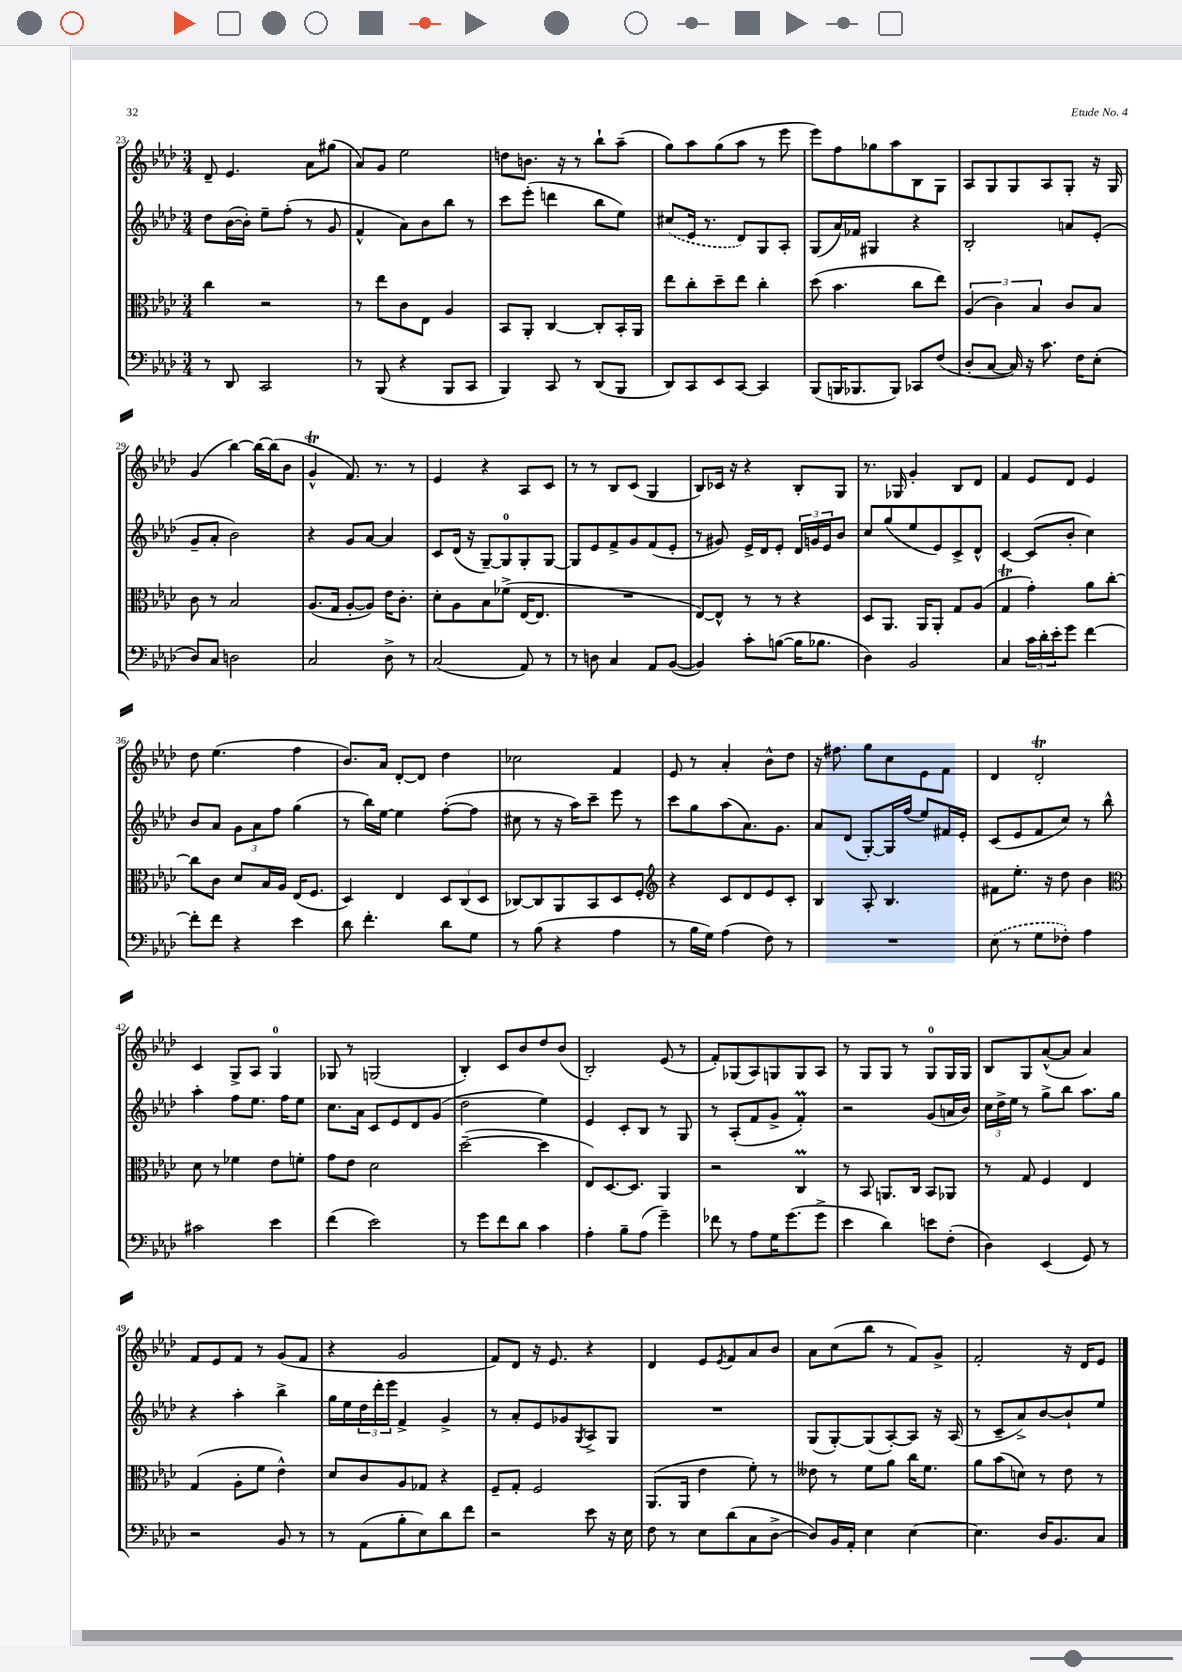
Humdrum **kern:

**kern	**kern	**kern	**kern
*part4	*part3	*part2	*part1
*staff4	*staff3	*staff2	*staff1
*clefF4	*clefC3	*clefG2	*clefG2
*k[b-e-a-d-]	*k[b-e-a-d-]	*k[b-e-a-d-]	*k[b-e-a-d-]
*M3/4	*M3/4	*M3/4	*M3/4
=23	=23	=23	=23
8r	4cc\	8dd-\L	8d-~/
8DD-/	.	([16b-\L	4.e-/
.	.	16b-'\JJ])	.
2CC/	2r	8ee-~\L	.
.	.	(8ff'\J	.
.	.	8r	8a-\L
.	.	8g/	(8gg#X\J
=24	=24	=24	=24
8r	8r	4f^^/	8a-/L)
(8BBB-/	8ee-\L	.	8g/J
4r	8c\	8a-\L)	2ee-\
.	8E-\J	8b-\	.
8BBB-/L	4A-/	8bb-\J	.
8CC/J	.	8r	.
=25	=25	=25	=25
4BBB-/)	8BB-/L	8ccc\L	8ddn\L
.	8AA-'/J	(8eee-'\J	8.bn\J
8CC/	[4C/	4dddn\	.
.	.	.	16r
8r	.	.	8r
(8DD-/L	8C'/L]	8bb-\L	8bb-`\L
8BBB-/J	16BB-'/L	8ee-\J)	(8aa-~\J
.	16AA-/JJ	.	.
=26	=26	=26	=26
8DD-/L)	8ee-\L	(8cc#X/L	8gg\L)
8CC/	8cc'\	16e-/Jk	8aa-\
.	.	8.r	.
8EE-/	8dd-~\	.	(8gg\
[8CC/J	8ee-\J	8d-/L)	8aa-\J
4CC/]	4cc'\	8G/	8r
.	.	8A-'/J	8eee-\
=27	=27	=27	=27
(8BBB-/L	(8dd-\	(8G/L	8eee-\L)
16BBBn/K	4.b-\	16a-/L)	8ff\
8.BBB-X/	.	16f-X/JJ	.
.	.	4G#X/	8gg-X\
8BBB-/J)	.	.	8aa-\
8CC-X/L	8cc\L	4r	8B-\
(8F/J	8ee-\J)	.	8G\J
=28	=28	=28	=28
8D-'/L	(6A-/	2B-'/	8A-/L
[8C/J	.	.	8G/
.	6c\)	.	.
16C/])	.	.	8G/
16r	.	.	.
.	6B-/	.	.
8.c\	.	.	8A-/
.	8c/L	8an/L	8G'/J
16F\KL	.	.	.
(8E-'\J	8B-/J	(8e-'/J	16r
.	.	.	16G/
!!LO:LB:g=z
=29	=29	=29	=29
8D-/L)	8c\	8g~/L	(4g/
8C/J	8r	8a-'/J	.
2Dn\	2B-/	2b-\)	[4bb-\)
.	.	.	16bb-\LL_
.	.	.	(16bb-\J]
.	.	.	8b-\J
=30	=30	=30	=30
2C/	(8.A-/L	4r	4gt^^/
.	16G/Jk	.	.
.	[8A-'/L	8g/L	8.f/)
.	8A-/J])	[8a-/J	.
.	.	.	8.r
8D-^\	16e-\KL	4a-/]	.
.	8.c'\J	.	.
8r	.	.	8r
=31	=31	=31	=31
(2C/	8d-'\L	8c/L	4e-/
.	8A-\	(16d-/Jk	.
.	.	16r	.
.	8B-\	[8G~/L)	4r
.	(8f-X^\J	8G/]	.
8AA-/)	[16E-/KL	8G'/	8A-/L
.	8.E-/J]	.	.
8r	.	[8G/J	8c/J
=32	=32	=32	=32
8r	2.r	8G/L]	8r
8Dn\	.	8e-/	8r
4C/	.	8f^/	8B-/L
.	.	8g/	(8c/J
8AA-/L	.	(8f/	4G/
([8BB-/J	.	8e-'/J	.
=33	=33	=33	=33
4BB-/])	[8E-/L)	8r	8B-/L)
.	8E-^^/J]	8g#X/)	16c-X/Jk
.	.	.	16r
8c'\L	8r	16e-^/LL	4r
.	.	16d-/J	.
([8Bn\J	8r	8e-'/J	.
16B\KL]	4r	24d-/LL	8B-'/L
.	.	24gn/	.
8.B-X\J	.	.	.
.	.	24e-/J	.
.	.	8b-/J	8G/J
=34	=34	=34	=34
4D-\)	8D-/L	8cc/L	8.r
.	8.AA-/J	(8gg/	.
.	.	.	16G-X/
2BB-/	.	8ee-/	4g'/
.	16AA-/KL	.	.
.	8AA-'/J	8e-/)	.
.	8G/L	8c^/	8B-/L
.	(8A-/J	8d-^^/J	8d-/J
=35	=35	=35	=35
4C/	4Gt/	[4c/	4f/
24c\LL	4g'\)	(8c/L]	8e-/L
24d-'\	.	.	.
24e-'\J	.	.	.
8g\J	.	8b-'/J	8d-/J
[4f\	8a-\L	4cc\)	4e-/
.	[8cc'\J	.	.
!!LO:LB:g=z
=36	=36	=36	=36
8f'\L]	8cc\L]	8b-/L	8dd-\
8f\J	8c\J	8a-/J	(4.ee-\
4r	8d-/L	12g\L	.
.	.	12a-\	.
.	16B-/L	.	.
.	.	12ff\J	.
.	16A-/JJ	.	.
4e-\	(16E-/KL	(4gg\	4ff\
.	8.F/J	.	.
=37	=37	=37	=37
8d-\	4D-/)	8r	8.b-/L)
4.f'\	.	16bb-\LL)	.
.	.	[16ee-\JJ	16a-/Jk
.	4E-/	4ee-\]	[8d-'/L
.	.	.	8d-/J]
8d-\L	12D-/L	([8ff'\L	4dd-\
.	(12C/	.	.
8G\J	.	8ff\J]	.
.	12D-/J	.	.
=38	=38	=38	=38
8r	[8C-X/L)	8cc#X\	2cc-X\
(8B-\	8C-/]	8r	.
4r	8AA-/	16r	.
.	.	16aa-\KL)	.
.	8BB-/	8ccc~\J	.
4A-\	8D-/	8eee-\	4f/
.	8F'/J	8r	.
=39	=39	=39	=39
*	*clefG2	*	*
8r	4r	8ccc\L	8e-/
16B-\LL	.	8gg\	8r
16G\JJ)	.	.	.
(4A-\	8c/L	(8aa-\	4a-'/
.	8d-/	8.a-\)	.
8F\)	8e-/	.	8b-^^\L
.	.	8.g\J	.
8r	8c'/J	.	8dd-\J
=40	=40	=40	=40
2.r	4B-/	8a-/L	16r
.	.	.	8.ff#X\
.	.	(8d-/J	.
.	8A-'/	[8G'/L)	8gg\L
.	4.B-/	16G/L]	8cc\
.	.	(16ff/JJ	.
.	.	8ee-/L)	8e-\
.	.	16f#X/L	8f\J
.	.	16e-'/JJ	.
=41	=41	=41	=41
(8E-\	8f#X\L	(8c/L	4d-/
8r	8.ee-'\J	8e-/	.
8G\L	.	8f/	2d-T'/
.	16r	.	.
8F-X'\J)	8dd-\	8cc/J)	.
4A-\	4b-\	8r	.
.	.	8bb-^^\	.
!!LO:LB:g=z
=42	=42	=42	=42
*	*clefC3	*	*
2c#X\	8d-\	4aa-'\	4c/
.	8r	.	.
.	4f-X\	8ff\L	8G^/L
.	.	8.ee-\J	8A-/J
4e-\	8e-\L	.	4G/
.	.	16ff\KL	.
.	8fn'\J	8ee-\J	.
=43	=43	=43	=43
(4f\	8g\L	8.cc\L	8G-X/
.	8e-\J	.	8r
.	.	16a-\Jk	.
2e-\)	2d-\	8c/L	(2Gn/
.	.	8e-/	.
.	.	8d-/	.
.	.	(8g/J	.
=44	=44	=44	=44
8r	([2dd-~\	2dd-\	4B-'/)
8g\L	.	.	.
8f\	.	.	8c/L
8d-\J	.	.	8b-/
4c\	4dd-\]	4ee-\)	8dd-/
.	.	.	(8b-/J
=45	=45	=45	=45
4A-'\	8E-/L)	4e-/	2B-'/)
.	[8.D-/	.	.
8B-~\L	.	8c'/L	.
.	8.D-/J]	.	.
(8A-\J	.	8B-/J	.
4g~\)	4AA-/	8r	(8e-/
.	.	8G/	8r
=46	=46	=46	=46
8f-X\	2r	8r	8f'/L)
8r	.	(8A-'/L	(8G-X/
8A-\L	.	8f/	8A-/)
16G\K	.	8g^/J	8Gn/
(8.g\	.	.	.
.	4Cm/	4fM'/)	8G/
8g^\J	.	.	8A-/J
=47	=47	=47	=47
4e-\	8r	2r	8r
.	8BB-/	.	8G/L
4d-\)	8.AAn/L	.	8G/J
.	.	.	8r
.	16C/Jk	.	.
8en\L	8BB-/L	(8g/L	8G/L
(8F'\J	8AA-X/J	16an/L	16G/L
.	.	16b-/JJ)	16G/JJ
=48	=48	=48	=48
4D-\)	8r	24cc\LL	8B-/L
.	.	24dd-^\	.
.	.	24ee-\JJ	.
.	8G/	8r	8G/
(4EE-/	4F/	8gg^\L	([8a-^^/
.	.	8bb-\J	8a-/J]
8GG/)	4E-/	8.aa-\L	4a-/)
8r	.	.	.
.	.	16gg\Jk	.
!!LO:LB:g=z
=49	=49	=49	=49
2r	(4G/	4r	8f/L
.	.	.	8e-/
.	8A-'\L	4aa-'\	8f/J
.	8f\J	.	8r
8BB-/	4e-^^\)	4bb-^\	(8g/L
8r	.	.	8f/J
=50	=50	=50	=50
8r	8d-/L	16gg\LL	4r
.	.	16ee-\	.
(8AA-\L	8c/	24dd-\	.
.	.	24ddd-'\	.
.	.	24eee-\JJ	.
8B-'\	8A-/	4f^/	2g/
8E-\)	8G-X/J	.	.
8d-\	4r	4g^/	.
8f\J	.	.	.
=51	=51	=51	=51
2r	8F~/L	8r	8f/L)
.	8G'/J	8a-'/L	8d-/J
.	2F/	8e-/	16r
.	.	.	8.e-/
.	.	8g-X/	.
.	.	8qG/	.
8e-\	.	8A-^/	4r
16r	.	8G/J	.
16E-\	.	.	.
=52	=52	=52	=52
8F\	(8.AA-/L	2.r	4d-/
8r	.	.	.
.	16AA-/Jk	.	.
8E-\L	4e-\	.	8e-/L
.	.	.	8qe-/
(8d-\	.	.	8f/
8C\	8f'\)	.	8a-/
[8D-^\J	8r	.	8b-/J
=53	=53	=53	=53
8D-/L])	8e--X\	(8G/L	8a-\L
16BB-/L	8r	[8G'/)	(8cc\
16AA-'/JJ	.	.	.
4E-\	8f\L	(8G/]	8bb-\J
.	8a-\J	[8A-'/)	8r
[4E-\	16cc\KL	8A-/J]	8f/L)
.	8.f\J	.	.
.	.	16r	8g^/J
.	.	(16A-/	.
=54	=54	=54	=54
4.E-\]	8a-\L	8r	2f'/
.	(8b-\	8c~/L	.
.	8dn\J)	8a-^/)	.
16D-/KL	8r	[8b-/	.
8.BB-/	.	.	.
.	8e-\	8b-`/]	16r
.	.	.	16d-/KL
8C/J	8r	8ee-/J	8e-/J
==	==	==	==
*-	*-	*-	*-
